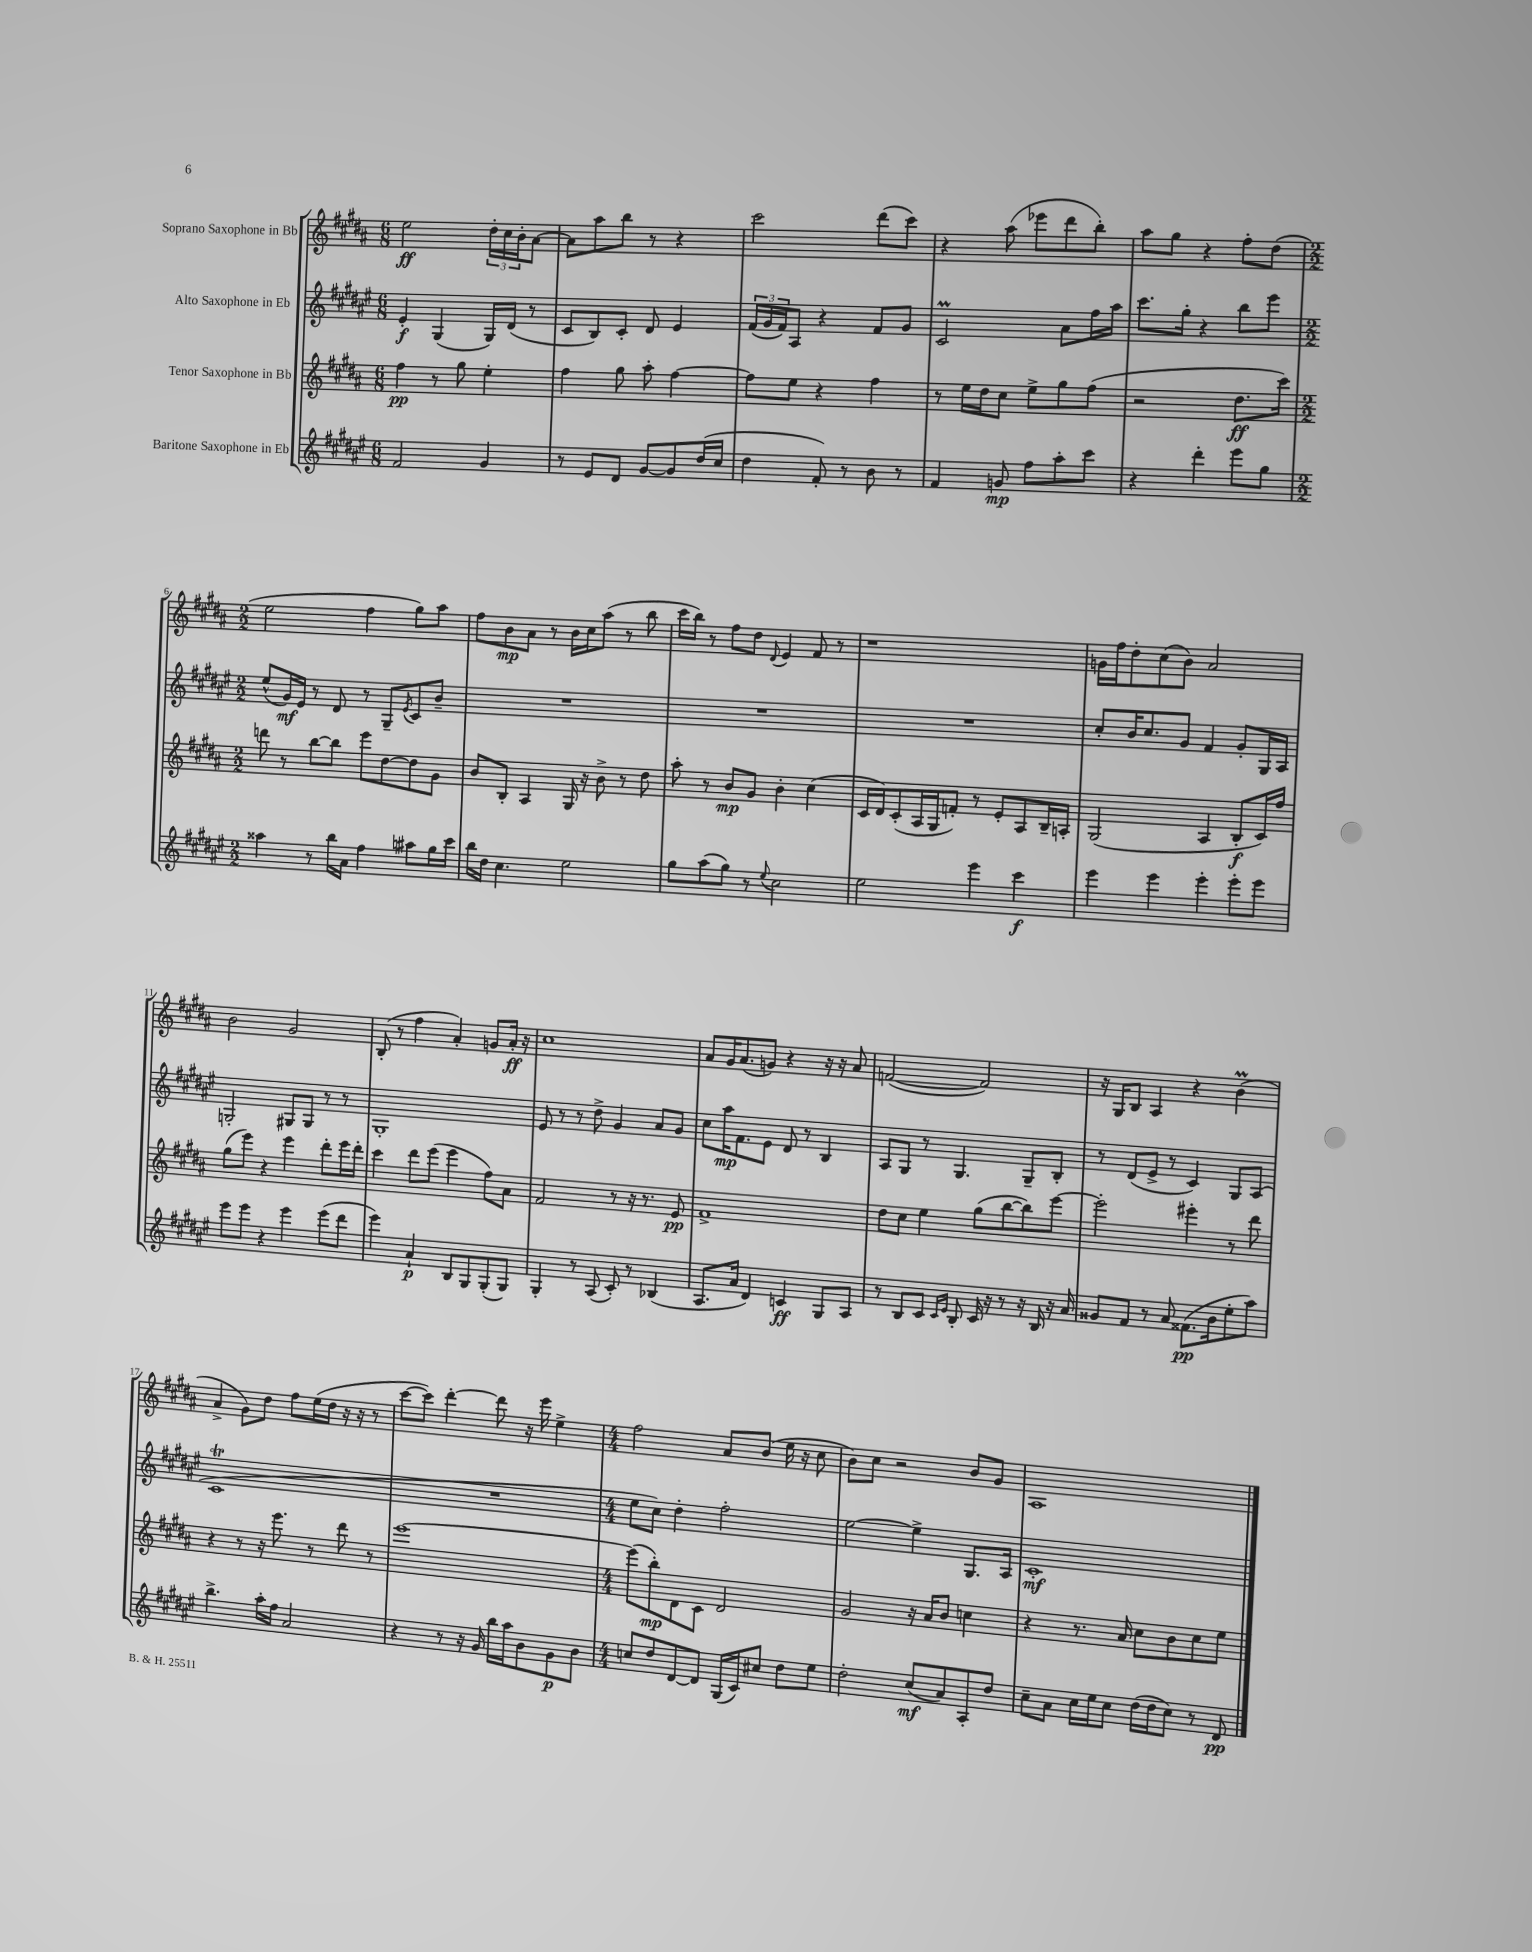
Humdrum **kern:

**kern	**kern	**kern	**kern
*staff4	*staff3	*staff2	*staff1
*clefG2	*clefG2	*clefG2	*clefG2
*k[f#c#g#d#a#e#]	*k[f#c#g#d#a#]	*k[f#c#g#d#a#e#]	*k[f#c#g#d#a#]
*M6/8	*M6/8	*M6/8	*M6/8
2f#	4ff#	4e#'	2ee
.	8r	(4G#	.
.	8gg#	.	.
4g#	4ee'	16G#)	24dd#'
.	.	.	24cc#
.	.	(16d#	.
.	.	.	24b'
.	.	8r	[8a#
=	=	=	=
8r	4ff#	8c#	8a#]
8e#	.	8B)	8aa#
8d#	8gg#	8c#'	8bb
[8g#	8aa#'	8d#	8r
8g#]	[4ff#	4e#	4r
(16dd#	.	.	.
16cc#	.	.	.
=	=	=	=
4dd#	8ff#]	(24f#	2ccc#
.	.	24g#	.
.	.	24f#)	.
.	8ee	8A#	.
8f#')	4r	4r	.
8r	.	.	.
8b	4ff#	8f#	(8ddd#
8r	.	8g#	8ccc#)
=	=	=	=
4f#	8r	2c#	4r
.	16ee	.	.
.	16dd#	.	.
8g	8cc#	.	(8aa#
8ff#	8ee^	.	8eee-
8aa#'	8gg#	8a#	8ddd#
8ccc#	(8ff#	16ff#	8bb')
.	.	16aa#	.
=	=	=	=
4r	2r	8.ccc#	8aa#
.	.	.	8gg#
.	.	16gg#'	.
4ddd#'	.	4r	4r
8eee#	8.dd#	8bb	8ff#'
8gg#	.	8eee#	(8dd#
.	16ccc#)	.	.
=	=	=	=
*M2/2	*M2/2	*M2/2	*M2/2
4aa##	8ddd	(8ee#^^	2ee
.	8r	16g#)	.
.	.	16e#	.
8r	[8bb	8r	.
16bb	8bb]	8d#	.
16a#	.	.	.
4ff#	8eee	8r	4ff#
.	[8dd#	8G#~	.
.	.	8qe#	.
8aa#	8dd#]	8c#	8gg#)
16gg#	8g#	8b~	8aa#
16ccc#	.	.	.
=	=	=	=
16bb	8b	1r	8ff#
16dd#	.	.	.
4.cc#	8B'	.	8b
.	4A#	.	8a#
.	.	.	8r
2ee#	16G#	.	16b
.	16r	.	16cc#
.	8b^	.	(8aa#
.	8r	.	8r
.	8dd#	.	8bb
=	=	=	=
8gg#	8aa#'	1r	16ccc#
.	.	.	16bb)
(8aa#	8r	.	8r
8gg#)	8b	.	8ff#
8r	8g#	.	8dd#
8qqee#	.	.	8qqd#
2cc#	4b'	.	4e
.	(4cc#	.	8f#
.	.	.	8r
=	=	=	=
2ee#	16c#	1r	1r
.	16d#)	.	.
.	(8c#'	.	.
.	16A#	.	.
.	16G#	.	.
.	8f')	.	.
4eee#	8r	.	.
.	8e'	.	.
4ccc#	8A#	.	.
.	16B~	.	.
.	16A'	.	.
=	=	=	=
4eee#	(2G#	8cc#'	16g
.	.	.	16ff#
.	.	16b	8dd#'
.	.	8.cc#	.
4eee#	.	.	(8cc#
.	.	8g#	8b)
4eee#'	4A#	4f#	2a#
8eee#'	8B'	8g#'	.
8eee#	16c#)	16G#	.
.	16ff#	16A#	.
=	=	=	=
8eee#	(8gg#	2G'	2b
8eee#	8eee)	.	.
4r	4r	.	.
4eee#	4eee	8G#	2g#
.	.	8G#	.
(8eee#	8ddd#'	8r	.
8ddd#	16eee	8r	.
.	16ddd#'	.	.
=	=	=	=
4eee#)	4ccc#	1G#'	(8B'
.	.	.	8r
4a#`	8ddd#	.	4ff#
.	(8eee	.	.
8B	4eee	.	4a#')
8G#	.	.	.
(8G#'	8ff#)	.	8g
8G#)	8a#	.	16a#'
.	.	.	16r
=	=	=	=
4G#'	2f#	8e#	1cc#
.	.	8r	.
8r	.	8r	.
(8A#	.	8dd#^	.
8c#')	8r	4g#	.
8r	16r	.	.
.	8.r	.	.
(4B-	.	8a#	.
.	8e	8g#	.
=	=	=	=
8.A#	1f#^	8cc#	8a#
.	.	16aa#	16g#
16a#	.	8.f#	(8.a#
4d#)	.	.	.
.	.	8e#	8g)
4c	.	8d#	4r
.	.	8r	.
8G#	.	4B	16r
.	.	.	16r
8A#	.	.	8a#
=	=	=	=
8r	8dd#	8A#	([2f
8B	8cc#	8G#	.
8c#	4ee	8r	.
16qqc#	.	.	.
16qqe#	.	.	.
8B'	.	4.G#	.
16c#	(8gg#	.	2f])
16r	.	.	.
8r	[8bb	.	.
16r	8bb])	8G#~	.
16B	.	.	.
16r	[8eee	8B'	.
16a#	.	.	.
=	=	=	=
8g##	2eee']	8r	16r
.	.	.	16G#
8f#	.	(8d#	8B
8r	.	8e#^	4A#
8a#	.	8r	.
(8.f##	4eee#'	4c#)	4r
16b	.	.	.
8ee#'	8r	8G#	(4b
8aa#)	8ddd#	(8A#	.
=	=	=	=
4.bb^	4r	1c#	4a#^
.	8r	.	8g#)
16aa#'	16r	.	8dd#
16ff#	8.eee	.	.
2a#	.	.	8ff#
.	8r	.	(16ee
.	.	.	16dd#
.	8ddd#	.	16r
.	.	.	16r
.	8r	.	8r
=	=	=	=
4r	[1eee	1r	[8ccc#
.	.	.	8ccc#])
8r	.	.	[4ddd#'
16r	.	.	.
16g#	.	.	.
16bb	.	.	8ddd#]
16aa#	.	.	.
8b	.	.	16r
.	.	.	16eee
8g#	.	.	4ee^
8b	.	.	.
=	=	=	=
*M4/4	*M4/4	*M4/4	*M4/4
8cc	(8eee]	8ee#	2ff#
8dd#	8bb')	8cc#)	.
[8d#	8d#	4dd#'	.
8d#]	8c#	.	.
(16G#	2d#	2ff#'	8a#
16c#)	.	.	.
8cc#	.	.	(8b
8dd#	.	.	16ee
.	.	.	16r
8ee#	.	.	8cc#
=	=	=	=
2dd#'	2g#	[2ee#	8b)
.	.	.	8cc#
.	.	.	2r
(8cc#	16r	4ee#^]	.
.	16a#	.	.
8a#)	8b	.	.
8A#'	4cc	8.G#	8b
8dd#	.	.	8g#
.	.	16A#	.
=	=	=	=
8cc#~	4r	1c#'	1A#
8a#	.	.	.
16cc#	8.r	.	.
16ee#	.	.	.
8cc#	.	.	.
.	16a#	.	.
(16dd#	8cc#	.	.
16dd#	.	.	.
8cc#)	8b	.	.
8r	8cc#	.	.
8d#	8ee	.	.
==	==	==	==
*-	*-	*-	*-
